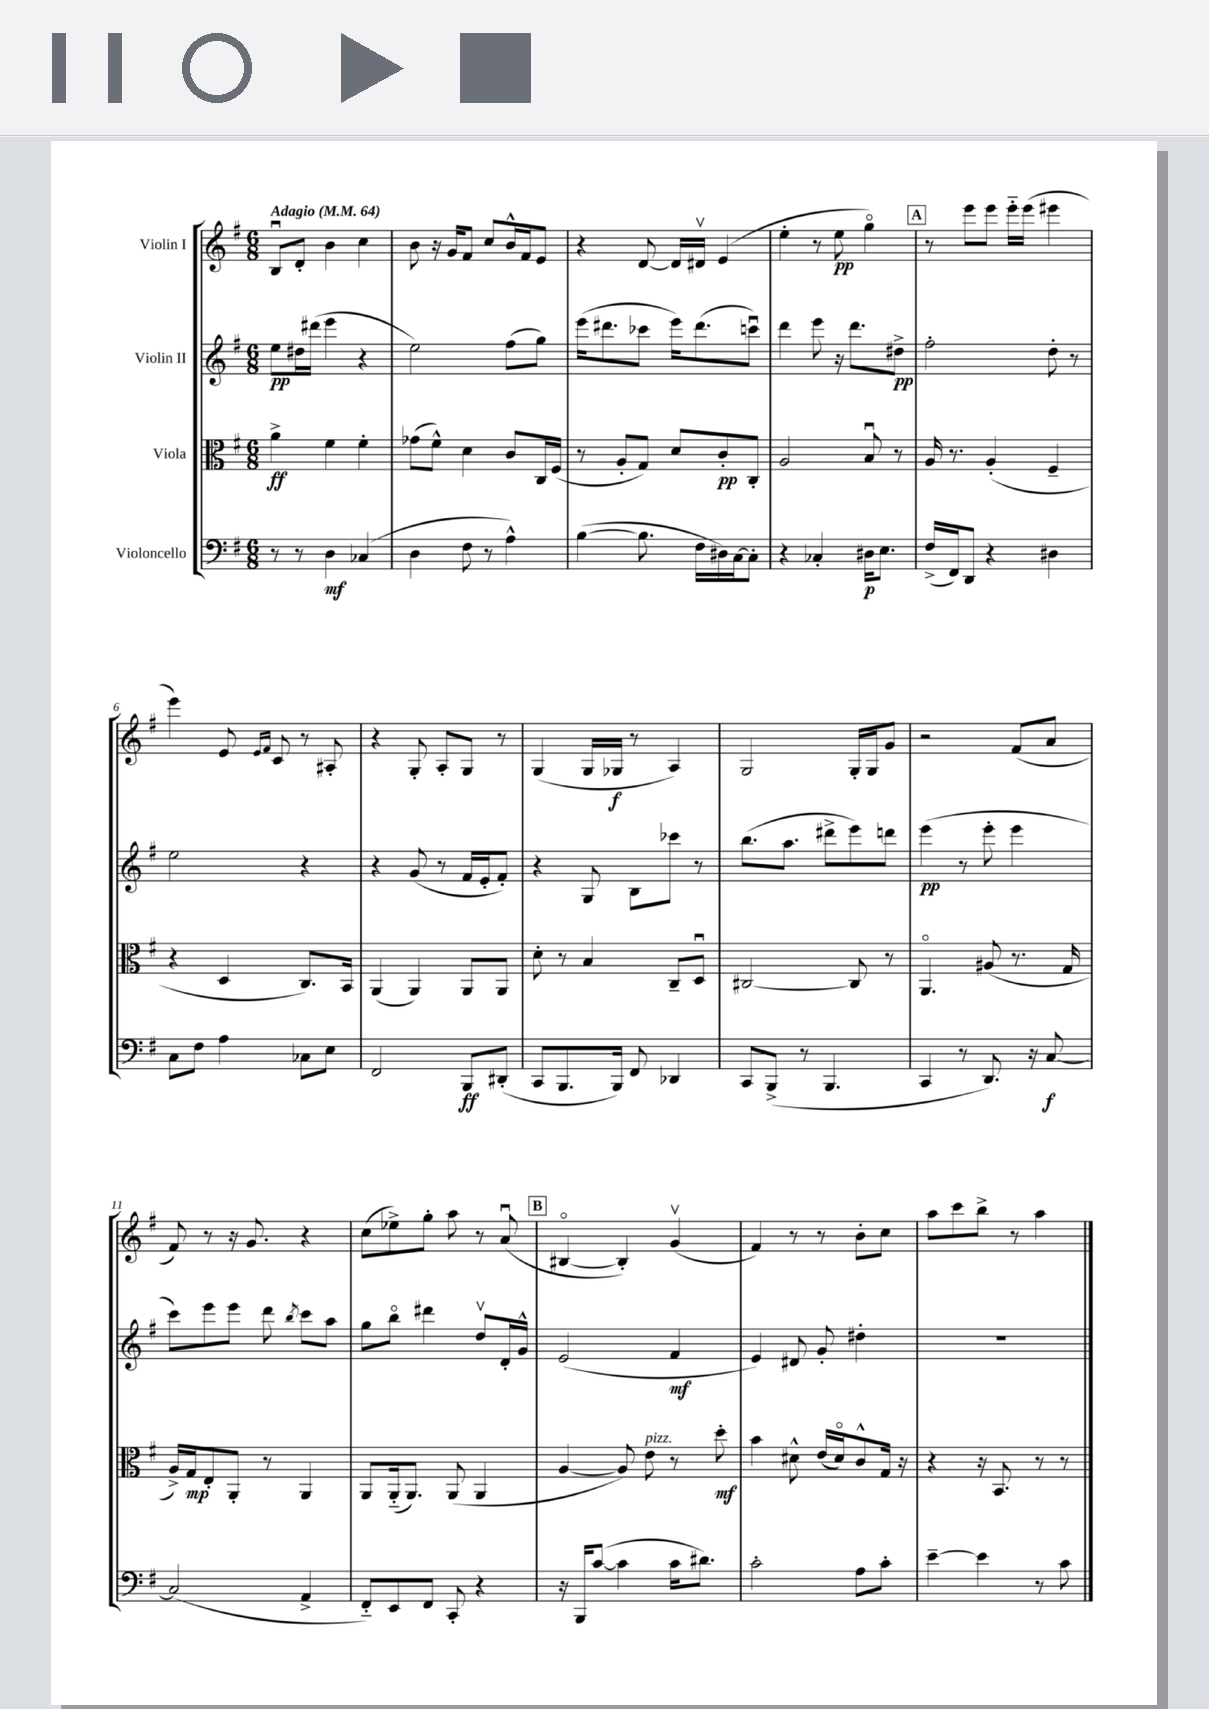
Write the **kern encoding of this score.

**kern	**kern	**kern	**kern
*staff4	*staff3	*staff2	*staff1
*clefF4	*clefC3	*clefG2	*clefG2
*k[f#]	*k[f#]	*k[f#]	*k[f#]
*M6/8	*M6/8	*M6/8	*M6/8
*MM64	*MM64	*MM64	*MM64
8r	4a^\	8ee\L	8Bu/L
8r	.	16dd#\L	8d'/J
.	.	(16ddd#\JJ	.
4D\	4f#\	4eee\	4b\
(4C-/	4f#'\	4r	4cc\
=	=	=	=
4D\	(8g-\L	2ee\)	8b\
.	8f#^^\J)	.	16r
.	.	.	16g/LK
8F#\	4d\	.	8f#/J
8r	.	.	8cc/L
4A^^\)	8c/L	(8ff#\L	16b^^/L
.	.	.	16f#/J
.	16C/L	8gg\J)	8e/J
.	(16F#/JJ	.	.
=	=	=	=
([4B\	8r	(16eee\LK	4r
.	.	8.ddd#\	.
.	8A'/L	.	.
8.B\]	8G/J)	8ccc-\J	[8d/
.	8d/L	16eee\LK)	16d/]LL
16F#\LL	.	(8.ddd#\	16d#v/JJ
16D#\)	8c'/	.	(4e/
[16C\J	.	.	.
8C'\]J	8C'/J	8cccu\J)	.
=	=	=	=
4r	2A/	4ddd\	4ee'\
4C-'/	.	8eee\	8r
.	.	16r	8ee\
.	.	8.ddd\L	.
16D#\LK	8Bu/	.	4ggo\)
8.E\J	.	.	.
.	8r	8dd#^\J	.
=	=	=	=
(16F#^/LL	16A/	2ff#'\	8r
16FF#/J)	8.r	.	.
8DD/J	.	.	8eee\L
4r	(4A'/	.	8eee\J
.	.	.	16eee'~\LL
.	.	.	(16eee\JJ
4D#\	4F#~/	8dd'\	4eee#\
.	.	8r	.
=	=	=	=
8C\L	4r	2ee\	4eee\)
8F#\J	.	.	.
4A\	4D/	.	8e/
.	.	.	16qqe/LL
.	.	.	16qqf#/JJ
.	.	.	8c/
8C-\L	8.C/L)	4r	8r
8E\J	.	.	8A#'/
.	16BB/Jk	.	.
=	=	=	=
2FF#/	(4AA/	4r	4r
.	4AA/)	(8g/	8G'/
.	.	8r	8A'/L
8BBB/L	8AA/L	16f#/LL	8G/J
.	.	16e'/J	.
(8DD#'/J	8AA/J	8f#'/J)	8r
=	=	=	=
8CC/L	8d'\	4r	(4G/
8.BBB/	8r	.	.
.	4B/	8G/	16G/LL
16BBB/Jk)	.	.	16G-/JJ
8FF#/	.	8B\L	8r
4DD-/	8C~/L	8ccc-\J	4A/)
.	8Du/J	8r	.
=	=	=	=
8CC/L	[2C#/	(8.bb\L	2G/
(8BBB^/J	.	.	.
.	.	8.aa\J	.
8r	.	.	.
4.BBB/	.	8ddd#^\L	.
.	8C#/]	8eee\)	16G'/LL
.	.	.	16G/J
.	8r	8ddd\J	8g/J
=	=	=	=
4CC/	4.AAo/	(4eee\	2r
8r	.	8r	.
8.DD/)	(8A#/	8eee'\	.
.	8.r	4eee\	(8f#/L
16r	.	.	.
[8C/	.	.	8a/J
.	16G/	.	.
=	=	=	=
(2C/]	16A^/LL)	8ccc\L)	8f#/)
.	16G/J	.	.
.	8E'/	8eee\	8r
.	8AA'/J	8eee\J	16r
.	.	.	8.g/
.	8r	8ddd\	.
.	.	8qbb/	.
4AA^/	4AA/	8ccc\L	4r
.	.	8aa\J	.
=	=	=	=
8FF#'~/L)	8AA/L	8gg\L	(8cc\L
8EE/	(16AA'~/k	8bbo\J	8ee-^\)
.	8.AA/J)	.	.
8FF#/J	.	4ddd#\	8gg'\J
8CC'/	(8AA/	.	8aa\
4r	4AA/	8ddv/L	8r
.	.	16d'/L	(8au/
.	.	16g^^/JJ	.
=	=	=	=
16r	[4A/	(2e/	[4B#o/
16BBB/LK	.	.	.
([8c/J	.	.	.
4c\]	8A/])	.	4B#'/])
.	8e\	.	.
16c\LK	8r	4f#/	(4gv/
8.d#\J)	.	.	.
.	8dd'\	.	.
=	=	=	=
2c'\	4b\	4e/)	4f#/)
.	8d#^^\	8d#/	8r
.	(16e/LL	8g'/	8r
.	16d#o/J)	.	.
8A\L	8c^^/	4dd#'\	8b'\L
8c'\J	16G/Jk	.	8cc\J
.	16r	.	.
=	=	=	=
[4e~\	4r	2.r	8aa\L
.	.	.	8ccc\
4e\]	16r	.	8bb^\J
.	8.BB/	.	.
.	.	.	8r
8r	8r	.	4aa\
8c\	8r	.	.
==	==	==	==
*-	*-	*-	*-
